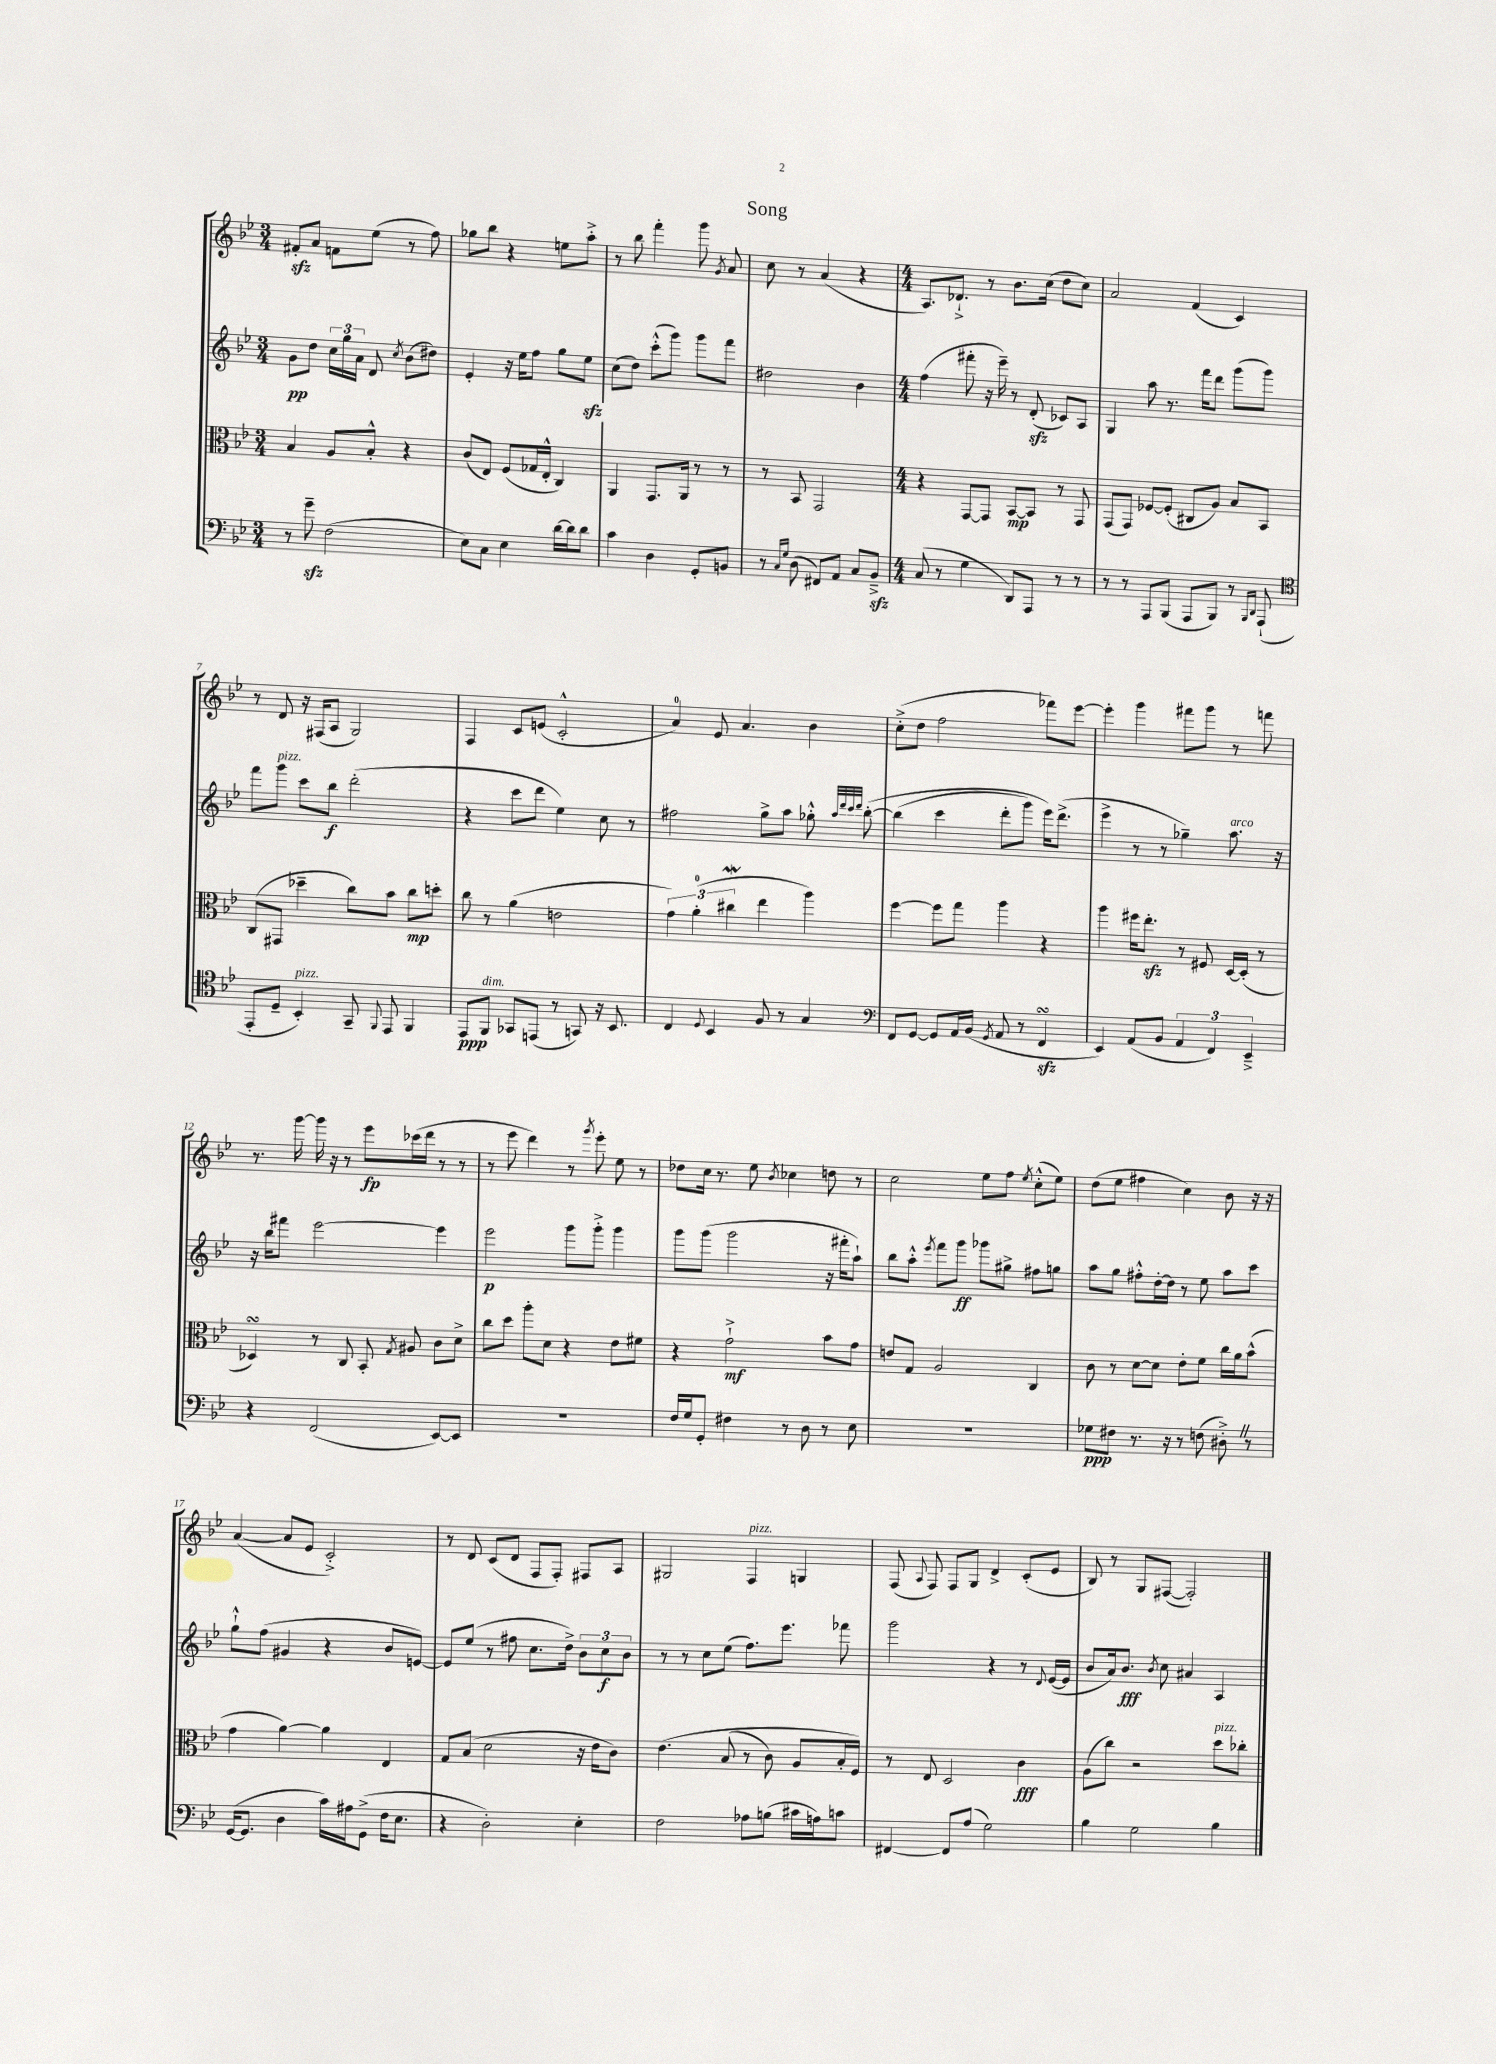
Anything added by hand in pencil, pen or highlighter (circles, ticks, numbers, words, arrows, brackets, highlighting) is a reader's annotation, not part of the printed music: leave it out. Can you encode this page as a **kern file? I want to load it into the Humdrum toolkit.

**kern	**kern	**kern	**kern
*staff4	*staff3	*staff2	*staff1
*clefF4	*clefC3	*clefG2	*clefG2
*k[b-e-]	*k[b-e-]	*k[b-e-]	*k[b-e-]
*M3/4	*M3/4	*M3/4	*M3/4
8r	4B-/	8g\L	8f#'/L
8g~\	.	8dd\J	8a/J
(2F\	8A/L	24cc\LL	8f\L
.	.	24gg\	.
.	.	24a\JJ	.
.	8B-'^^/J	8d/	(8ee-\J
.	.	8qcc/	.
.	4r	(8b-\L	8r
.	.	8dd#\J)	8ff\)
=	=	=	=
8E-\L)	(8c/L	4e-'/	8gg-\L
8C\J	8E-/J)	.	8bb-\J
4E-\	(8F/L	16r	4r
.	.	16ee-\LK	.
.	16G-/L	8ff\J	.
.	16E-'^^/JJ	.	.
[16d\LL	4C/)	8gg\L	8ee\L
16d\]J	.	.	.
8d\J	.	8ee-\J	8aa'^\J
=	=	=	=
4c\	4AA/	(8cc\L	8r
.	.	8dd\J)	8bb-\
4D\	8.GG/L	(8ccc'^^\L	4fff'\
.	.	8ggg\J)	.
.	16AA/Jk	.	.
8GG'/L	8r	8ggg\L	8ggg\
.	.	.	8qg/
8BB/J	8r	8fff\J	8a/
=	=	=	=
8r	8r	2dd#\	8cc\
16qqC/LL	.	.	.
16qqG/JJ	.	.	.
(8D\	8BB-/	.	8r
8FF#/L)	2GG/	.	(4a/
8AA/J	.	.	.
8C/L	.	4b-\	4r
8BB-~^/J	.	.	.
=	=	=	=
*M4/4	*M4/4	*M4/4	*M4/4
(8C/	4r	(4ff\	8.A/L)
8r	.	.	.
.	.	.	8.d-`^/J
4G\	[8GG/L	8fff#'\	.
.	8GG/]J	16r	8r
.	.	16eee-~\)	.
8DD/L)	[8BB-/L	8r	8.b-\L
8AAA/J	8BB-/]J	(8d'/	.
.	.	.	(16cc\Jk
8r	8r	8c-/L)	8dd\L
8r	8GG/	8A/J	8cc\J)
=	=	=	=
8r	(8GG/L	4G/	2a/
8r	8GG/J)	.	.
8AAA/L	[8F-/L	8aa\	.
(8BBB-/J	(8F-'/]J	8.r	.
8AAA/L	8C#/L	.	(4f/
.	.	16fff\LK	.
8BBB-/J)	8A/J)	8ddd\J	.
8r	8B-/L	(8ggg\L	4c/)
16qqBBB-/LL	.	.	.
16qqDD/JJ	.	.	.
(8AAA`/	8BB-/J	8ggg\J)	.
=	=	=	=
*clefC4	*	*	*
8EE-'/L	(8C/L	8fff\L	8r
8D~/J	8GG#/J	8ggg\J	8d/
4BB-'/)	4dd-~\	8ccc\L	16r
.	.	.	(16F#/LK
.	.	8bb-\J	8A/J
8GG~/	8cc\L)	(2ddd'\	2G/)
8qqFF/	.	.	.
8EE-/	8b-\J	.	.
4FF/	8cc\L	.	.
.	8dd'\J	.	.
=	=	=	=
8EE-/L	8cc\	4r	4F/
8FF/J	8r	.	.
8GG-/L	(4a\	8ccc\L	8c/L
(8EE/J	.	8ddd\J	(8e/J
8r	2e\	4ee-\)	2c'^^/
8GG/)	.	.	.
16r	.	8cc\	.
8.BB-/	.	.	.
.	.	8r	.
=	=	=	=
4C/	6g\)	2ff#\	4a/)
.	(6a'\	.	.
8qqD/	.	.	.
4BB-/	.	.	8e-/
.	6cc#\	.	.
.	.	.	4.a/
8F/	4ee-\	8gg^\L	.
8r	.	8aa\J	.
4G/	4aa\)	8gg-'^^\	4b-\
.	.	32qqaa/LLL	.
.	.	32qqddd/	.
.	.	32qqccc/	.
.	.	32qqddd/JJJ	.
.	.	&([8bb-'\	.
=	=	=	=
*clefF4	*	*	*
8FF/L	[4ff\	(4bb-\]	(8cc'^\L
[8GG/J	.	.	8dd\J
8GG/]L	8ff\]L	4ccc\	2ff\
16AA/L	8gg\J	.	.
(16BB-/JJ	.	.	.
8qGG/	.	.	.
8AA/	4aa\	8ddd'\L	.
8r	.	8ggg\J)	.
4FF/	4r	16eee-\LK&)	8fff-\L)
.	.	(8.ddd^\J	.
.	.	.	[8eee-\J
=	=	=	=
4EE-/)	4aa\	4eee-^\	4eee-'\]
(8AA/L	16ff#\LK	8r	4ggg\
.	8.ee-'\J	.	.
8BB-/J	.	8r	.
6AA/	8r	4gg-~\)	8fff#\L
.	8F#/	.	8ggg\J
6FF/)	.	.	.
.	[16D/LL	8.aa\	8r
.	(16D'/]JJ	.	.
6EE-~^/	.	.	.
.	8r	.	8fff\
.	.	16r	.
=	=	=	=
4r	4D-/)	16r	8.r
.	.	16bb-\LK	.
.	.	8fff#\J	.
.	.	.	[16ggg\
(2FF/	8r	[2eee-\	16ggg\]
.	.	.	16r
.	8C/	.	8r
.	8BB-'/	.	8eee-\L
.	8qG/	.	.
.	8A#/	.	(16ccc-\L
.	.	.	16ddd\JJ
[8EE-/L)	8c\L	4eee-\]	8r
8EE-/]J	8d^\J	.	8r
=	=	=	=
1r	8cc\L	2eee-\	8r
.	8dd\J	.	8eee-\
.	8aa'\L	.	4ddd\)
.	8d\J	.	.
.	4r	8ggg\L	8r
.	.	.	8qggg/
.	.	8ggg'^\J	8eee-'\
.	8e-\L	4ggg\	8ee-\
.	8f#\J	.	8r
=	=	=	=
16F/LL	4r	8ggg\L	8dd-\L
16G/J	.	.	.
8GG'/J	.	(8ggg\J	16cc\Jk
.	.	.	8.r
4F#\	2g`^\	2ggg\	.
.	.	.	8ee-\
.	.	.	8qb-/
8r	.	.	4cc-\
8D\	.	.	.
8r	8b-\L	16r	8dd\
.	.	16fff#'\LK	.
8E-\	8g\J	8aa`\J)	8r
=	=	=	=
1r	8e/L	8bb-\L	2cc\
.	8G/J	8aa'^^\J	.
.	.	8qeee-/	.
.	2A/	8fff\L	.
.	.	8ggg\J	.
.	.	8ggg-\L	8ee-\L
.	.	8gg#^\J	8ff\J
.	.	.	8qee-/
.	4C/	8ff#\L	(8cc'^^\L
.	.	8gg\J	8ee-\J)
=	=	=	=
8G-\L	8c\	8aa\L	(8dd\L
8F#\J	8r	8gg\J	8ee-\J
8.r	[8d\L	8ff#'^^\L	4ff#\
.	8d\]J	[16dd'\L	.
16r	.	16dd\]JJ	.
8r	8e-'\L	8r	4cc\)
(8F\	8f\J	8ee-\	.
8D#'^\)	16cc\LL	8aa\L	8b-\
.	16a\J	.	.
8r	(8b-^^\J	8ccc\J	16r
.	.	.	16r
=	=	=	=
([16GG/LK	4g\	8gg`^^\L	([4a/
8.GG/]J	.	.	.
.	.	(8ff\J	.
4D\	[4a\)	4g#/	8a/]L
.	.	.	8e-/J
16c\LL)	4a\]	4r	2c'^/)
16A#\J	.	.	.
(8GG^\J	.	.	.
16F\LK	4E-/	8b-/L	.
8.E-\J	.	.	.
.	.	[8e/J)	.
=	=	=	=
4r	8G/L	8e/]L	8r
.	(8B-/J	(8ee-/J	8d/
2D'\)	2d\	8r	(8c/L
.	.	8ff#\	8d/J
.	.	8.cc\L	8F/L
.	.	.	8F'/J)
.	.	16dd^\Jk)	.
4E-'\	16r	12b-\L	8F#/L
.	16e-\LK	.	.
.	.	12cc\	.
.	8c\J)	.	8A/J
.	.	12b-\J	.
=	=	=	=
2F\	&(4.e-\	8r	2G#/
.	.	8r	.
.	.	8cc\L	.
.	(8B-/	(8ee-\J	.
8A-\L	8r	8.ff\L)	4F/
(8B\J	8c\)	.	.
.	.	8.eee-\J	.
16c#\LL	8A/L	.	4G/
16A\J)	.	.	.
8c\J	16B-'/L	8fff-\	.
.	16F/JJ&)	.	.
=	=	=	=
[4FF#/	8r	2ggg\	(8F/
.	.	.	8qqA/
.	8E-/	.	8F/)
8FF#/]L	2D/	.	8F/L
(8A/J	.	.	8G/J
2G\)	.	4r	4d^/
.	4c\	8r	(8c'/L
.	.	8qqd/	.
.	.	([16e-/LL	8e-/J
.	.	16e-/]JJ	.
=	=	=	=
4B-\	(8A\L	8b-/L	8B-/)
.	8cc\J)	16a/k)	8r
.	.	8.b-/J	.
2G\	2r	.	8G/L
.	.	8qb-/	.
.	.	8cc\	([8F#/J
.	.	4a#/	2F#'/])
4B-\	8dd\L	4A/	.
.	8cc-'\J	.	.
==	==	==	==
*-	*-	*-	*-
